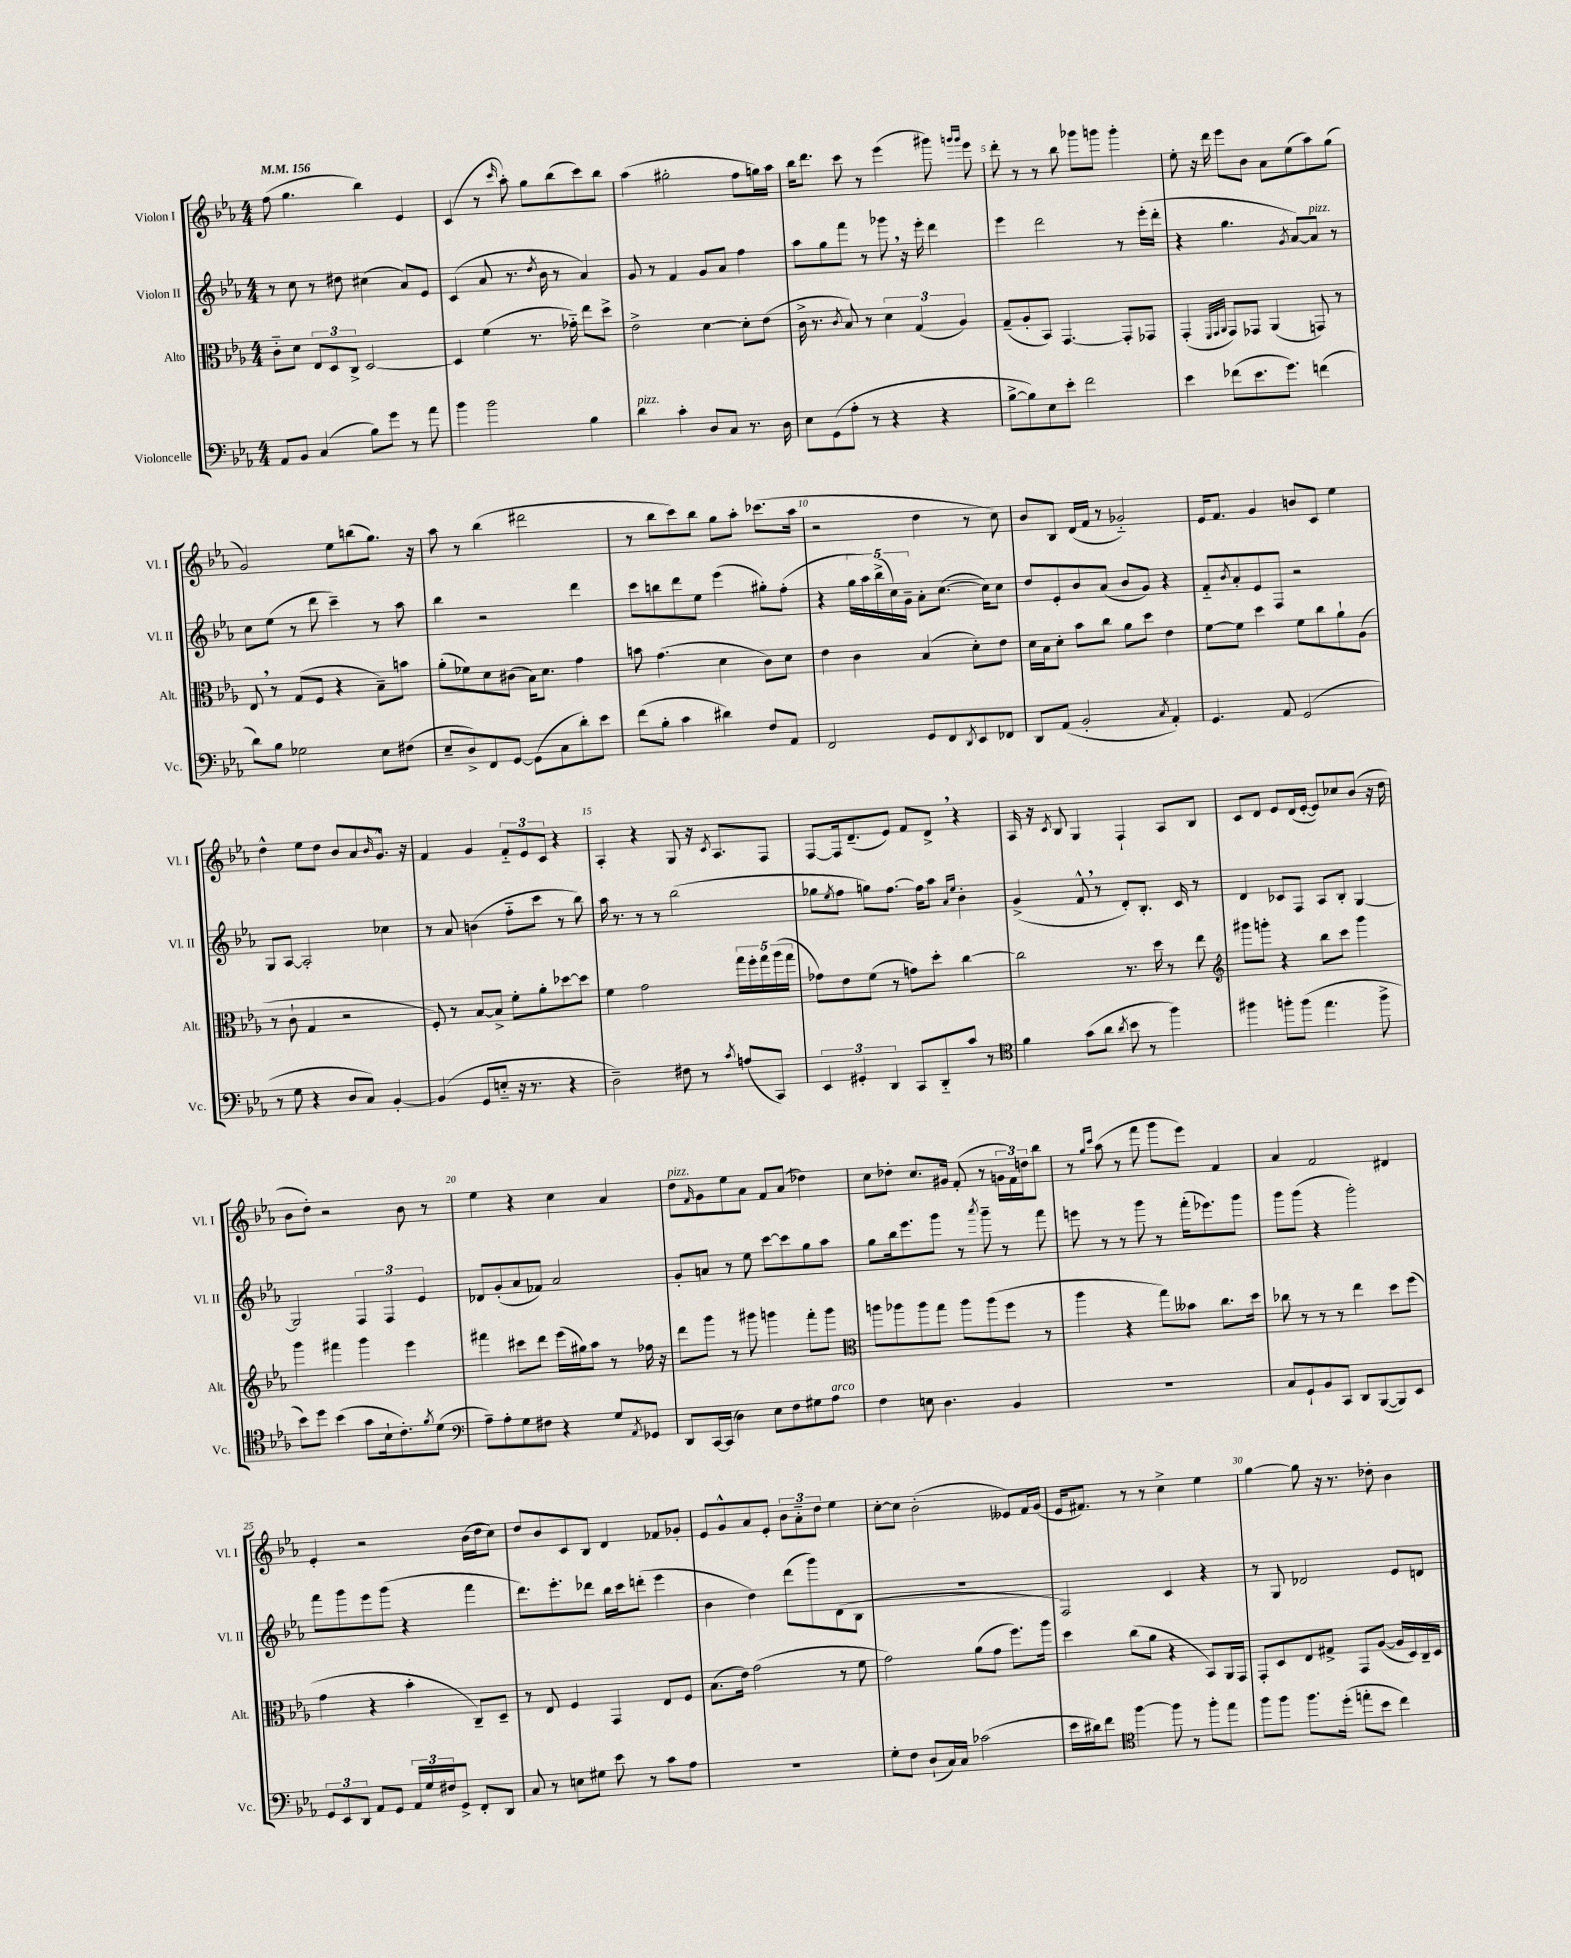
<<
\new StaffGroup <<
\new Staff = "s0" \with { instrumentName = "Violon I" shortInstrumentName = "Vl. I" } {
    \clef treble \key ees \major \numericTimeSignature \time 4/4 \tempo 4 = 156
    f''8( g''4. bes''4) ees'4 |
    c'4( r8 \grace { c'''16 } aes''8-.) g''8 bes''8( c'''8) bes''8 |
    aes''4( gis''2-. f''8 g''16) aes''16 |
    bes''16 d'''8. c'''8 r8 ees'''4( gis'''8) \grace { g'''16 g'''16 } ees'''8 |
    d'''8-. r8 r8 bes''8 ges'''8 g'''8 g'''4-. |
    ees''8-. r16 d'''16 ees'''8 bes'8 aes'8 ees''8( aes''8) g''8( |
    g'2) ees''8 b''8( g''8.) r16 |
    aes''8 r8 bes''4( dis'''2 |
    r8 bes''8 c'''8) bes''8 g''8 aes''8-. ces'''8.( aes''16 |
    r2 d''4 r8 c''8) |
    bes'8 bes8 d'16( f'16 r8 ges'2-_) |
    ees'16 f'8. g'4 b'8 c'8 ees''4 |
    d''4-^ ees''8 d''8 bes'8 aes'8 \grace { bes'16 } g'8.-^ r16 |
    f'4 g'4 \tuplet 3/2 { f'8-_ ees'8 c'8 } r4 |
    aes4-. r4 g8 r16 \acciaccatura { c'8 } aes8. f8 |
    f8~ f16 d'8.--( ees'8) f'8 d'8-> \breathe r4 |
    aes16 r16 \acciaccatura { c'8 } bes8 g4 f4-! aes8 bes8 |
    c'8 d'8 ees'8 d'16( ees'16~-. ees'8) ces''8 bes'8( r16 d''16 |
    bes'8 d''8-.) r2 bes'8 r8 |
    ees''4 r4 c''4 aes'4 |
    d''8^\markup { \italic "pizz." } \grace { f'16 } g'8 ees''8 aes'8 f'8 aes'8( des''4) |
    c''8 des''8-. c''8. gis'16 f'8-.( r8 \tuplet 3/2 { g'16 f'16) d''16 } bes''8 |
    r8 \grace { g''16 c'''16 } aes''8( r8 f'''8 g'''8 ees'''8) f'4 |
    aes'4 f'2 dis'4 |
    ees'4-. r2 bes'16( d''16 c''8) |
    d''8 bes'8 c'8 bes8 d'4 fes'8 ges'8-. |
    ees'8 g'8-^ aes'8 ees'8-. \tuplet 3/2 { bes'8 aes'8-_ d''8 } ees''4 |
    c''8~-. c''8 bes'2-.( eeses'8) f'16 g'16( |
    ees'16 fis'8.) r8 r8 c''4-> ees''4 |
    g''4~ g''8 r16 r8. des''8-. bes'4 \bar "|." |
}
\new Staff = "s1" \with { instrumentName = "Violon II" shortInstrumentName = "Vl. II" } {
    \clef treble \key ees \major \numericTimeSignature \time 4/4
    r8 c''8 r8 dis''8 cis''4( aes'8) ees'8 |
    c'4( aes'8 r8. \acciaccatura { d''8 } bes'16 r8 aes'4) |
    g'8 r8 f'4 g'8 aes'8 f''4 |
    aes''8 g''8 f'''8 r8 ges'''8 \breathe r16 ees'''16-. d'''4 |
    ees'''4 d'''2 r8 ees'''16-.( d'''16-. |
    r4 g''4. \acciaccatura { g'8 } aes'8~) aes'8^\markup { \italic "pizz." } r8 |
    c''8 ees''8( r8 d'''8 c'''4--) r8 aes''8 |
    bes''4 r2 d'''4 |
    c'''8 b''8 d'''8 ees''8 ees'''4( gis''8-.) f''8-.( |
    r4 \tuplet 5/4 { g''16 aes''16) bes''16->( c''16) g'16-- } aes'8-. c''8.~( c''16) c''8 |
    d''8 ees'8-. bes'8 aes'8( bes'8 g'8) r4 |
    f'8-_ \acciaccatura { bes'8 } aes'8-. ees'8 f8 r2 |
    g8 aes8~ aes2-. ces''4 |
    r8 aes'8 b'4( f''8-_ c'''8 r8 bes''8) |
    aes''16 r8. r8 r8 bes''2( |
    ges''8 \acciaccatura { ees''8 } f''8 g''8) f''8.~ f''16 aes''8 \grace { aes'16 ees''16 } bes'4-. |
    g'4->( f'8-^ \breathe r8 d'8-.) bes8.-. c'16 r8 |
    d'4 ces'8 f8 aes8 bes8-. g4~ |
    g2 \tuplet 3/2 { f4 f4 ees'4 } |
    des'8 g'8-.( aes'8 fes'8) aes'2 |
    g'8-. a'8 r8 ees''8 c'''8~ c'''8 g''8 aes''8 |
    g''8 bes''16 ees'''8. g'''8 r8 \acciaccatura { aes'''8 } g'''8-- r8 f'''8 |
    e'''8 r8 r8 g'''8 r8 f'''16-.( ees'''8.) g'''8 |
    g'''8 g'''8( r4 g'''2-.) |
    f'''8 g'''8 ees'''8 g'''8( r4 f'''4 |
    d'''8.) ees'''8.-. des'''8 bes''16 c'''16 d'''8-.( ees'''4 |
    bes'4 d''4) d'''8( g'''8) d'8( bes8 |
    R1 |
    f2) c'4 r4 |
    r8 g8 des'2 ees'8 d'8 \bar "|." |
}
\new Staff = "s2" \with { instrumentName = "Alto" shortInstrumentName = "Alt." } {
    \clef alto \key ees \major \numericTimeSignature \time 4/4
    c'8-_ d'8 \tuplet 3/2 { ees8 d8 c8-> } d2~ |
    d4 f'4( r8. ges'16-_) ees''8 d''8-> |
    ees'2-> d'4~ d'8-. ees'8( |
    c'16-> r8. \acciaccatura { c'8 } bes8) r8 \tuplet 3/2 { d'4 g4( aes4) } |
    g8--( aes8-. bes,8) g,4.~ g,8-. ges,8 |
    g,4-.( \grace { f,32 g,32 aes,32 } g,8) ges,8 aes,4( g,8) r8 |
    ees8 \breathe r8 g8( f8 r4 bes8--) b'8 |
    aes'8-.( fes'8) d'8 cis'8( bes16) d'8. g'4 |
    b'8 g'4.( d'4 c'8) d'8 |
    ees'4 c'4 bes4( d'8-.) ees'8 |
    d'16 bes16 d'8-. bes'8 c''8 aes'8 d''8 ees'4 |
    f'8~ f'8 d''4 f'8 c''8 aes'8-! aes8( |
    r8 c'8-! g4 r2 |
    f8-.) r8 bes8~ bes8-> f'8-. aes'8-. des''8~ des''8 |
    f'4 g'2 \tuplet 5/4 { g''16 f''16-. g''16 aes''16( g''16 } |
    ges'8) ees'8 f'8( r8 g'8) d''8-. c''4~ |
    c''2 r8. d''16 r8 ees''8 |
    \clef treble gis'''8 g'''8-. r4 bes''8 c'''8 g'''4 |
    g'''4 fis'''4 g'''4 ees'''4 |
    fis'''4 cis'''8 d'''8 ees'''16( gis''16) aes''8 r8 fes''16 r16 |
    d'''8 g'''8 r8 gis'''8 g'''4 f'''8-. g'''8 |
    \clef alto a''8 aes''8 aes''8 g''8 aes''8 aes''8( f''8 r8 |
    aes''4 r4 g''8) beses'8 c''8. d''16 |
    ces''8 r8 r8 r8 ees''4 d''8 f''8( |
    g'4 r4 bes'4-. c8--) d8-- |
    r8 ees8 f4 g,4 ees8 f8 |
    bes8.( ees'16) g'2( r8 f'8 |
    g'2) aes'8( g'8 f''8.) aes''16 |
    d''4 c''8( aes'8 r4 bes,8) aes,16 g,16 |
    g,8-. d8 ees8 gis8-> g,8 aes8~( aes16 d16) c16-- d16 \bar "|." |
}
\new Staff = "s3" \with { instrumentName = "Violoncelle" shortInstrumentName = "Vc." } {
    \clef bass \key ees \major \numericTimeSignature \time 4/4
    aes,8 bes,8 c4( bes8) g'8 r8 aes'8 |
    bes'4 bes'2 bes4 |
    d'4^\markup { \italic "pizz." } c'4-. d8 c8 r8. d16 |
    ees8 g,8( aes8-. r8 r4 r4 |
    bes8~-> bes8) ees8 ees'8-. f'2 |
    ees'4 fes'8( ees'8. g'8.) f'4( |
    d'8) bes8 ges2 ees8 fis8( |
    ees8-- d8->) f,8 g,8~ g,8( c8 d'8-.) ees'8 |
    f'8( bes8-. c'4 dis'4) f8 aes,8 |
    f,2 g,8 f,8 \acciaccatura { d,8 } ees,8 fes,8 |
    d,8 aes,8( bes,2-. \acciaccatura { c8 } aes,4-.) |
    g,4. aes,8 g,2( |
    r8 g8 r4 d8 c8) bes,4~-. |
    bes,4( g,8 e8-_ r16 r8. r4 |
    d2--) fis8 r8 \acciaccatura { c'8 } a8( c,8) |
    \tuplet 3/2 { ees,4 gis,4-. d,4 } c,8 d,8-_ c'8 r8 |
    \clef tenor f'4 g'8( aes'8 \acciaccatura { aes'8 } bes'8 r8 f''4) |
    fis''4 f''8-. f''8( ees''4. f''8-> |
    bes'8) d''8 bes'4( g'8 bes16-! c'8.-.) \acciaccatura { f'8 } d'8( |
    \clef bass aes8--) aes8-. g8 fis8 r4 g8 \acciaccatura { aes,8 } ges,8 |
    d,8 c,16~ c,16( d4) ees8 f8 gis8 aes8^\markup { \italic "arco" } |
    f4 e8 d4. bes,4 |
    R1 |
    c8 g,8-! bes,8 c,8 d,8 bes,,8~( bes,,8) ees,8 |
    \tuplet 3/2 { g,8 ees,8 d,8 } aes,8 g,8 \tuplet 3/2 { aes,16 g16 fis16 } g,8-> f,8-. d,8 |
    c8 r8 e8 gis8 ees'8 r8 c'8 aes8 |
    R1 |
    g8-. f8 d8-!( c16) c16 ces'2( |
    ees'16 dis'16) f'8 \clef tenor f''4~ f''8 r8 f''8-. ees''8 |
    f''8 f''8 f''8. d''16-.( e''8-. bes'8 c''4) \bar "|." |
}
>>
>>
\layout { \context { \Score \override BarNumber.break-visibility = ##(#f #t #t) barNumberVisibility = #(every-nth-bar-number-visible 5) } }
